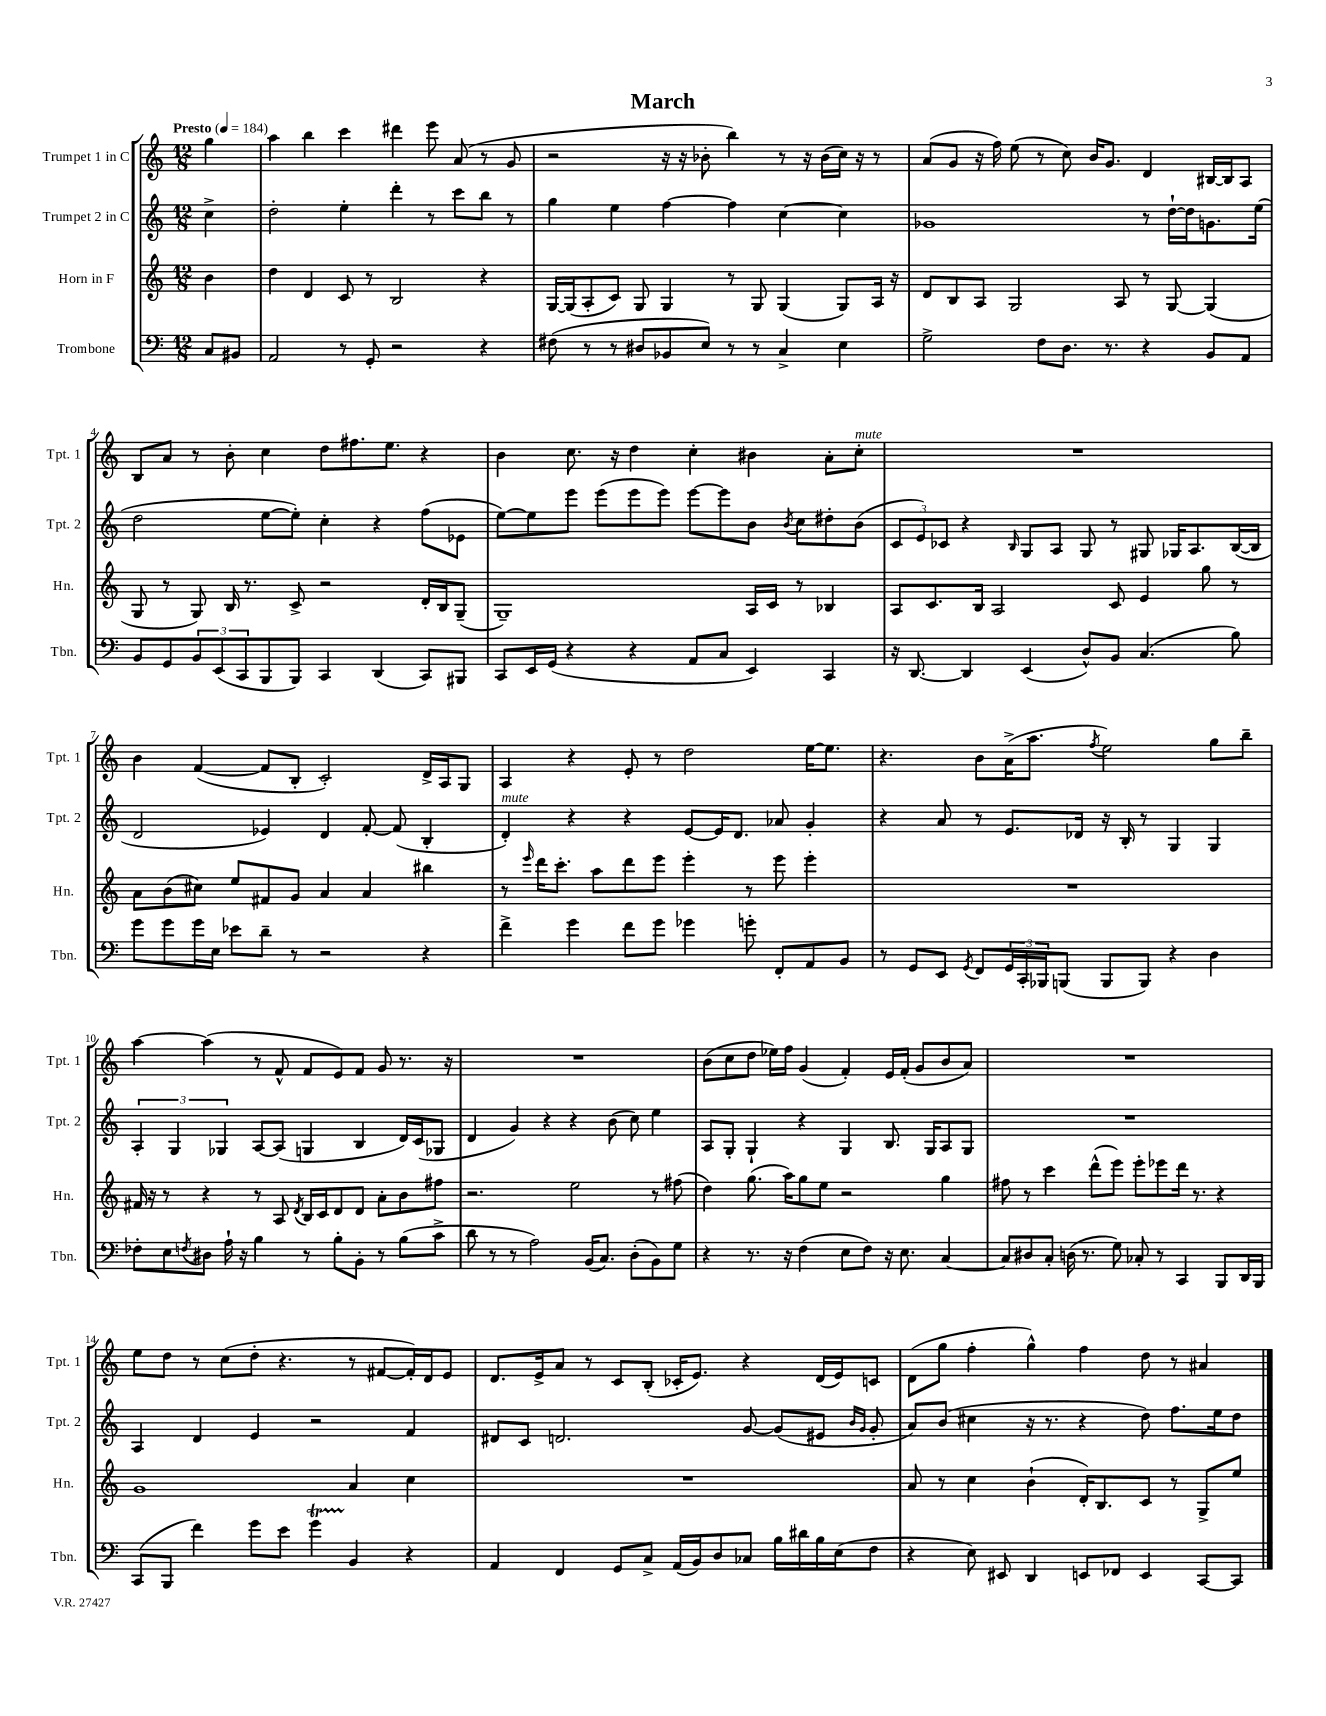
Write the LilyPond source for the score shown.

\header { title = "March" }
<<
\new StaffGroup <<
\new Staff = "s0" \with { instrumentName = "Trumpet 1 in C" shortInstrumentName = "Tpt. 1" } {
    \clef treble \key c \major \numericTimeSignature \time 12/8 \partial 4 \tempo "Presto" 4 = 184
    g''4 |
    a''4 b''4 c'''4 dis'''4 e'''8 a'8( r8 g'8 |
    r2 r16 r16 bes'8-. b''4) r8 r16 bes'16( c''16) r16 r8 |
    a'8( g'8 r16 f''16) e''8( r8 c''8) b'16 g'8. d'4 bis16~ bis16 a8 |
    b8 a'8 r8 b'8-. c''4 d''8 fis''8. e''8. r4 |
    b'4 c''8. r16 d''4 c''4-. bis'4 a'8-. c''8-.^\markup { \italic "mute" } |
    R1. |
    b'4 f'4~( f'8 b8-. c'2-.) d'16-> a16 g8 |
    a4 r4 e'8-. r8 d''2 e''16~ e''8. |
    r4. b'8 a'16->( a''8. \acciaccatura { f''8 } e''2) g''8 b''8-- |
    a''4~ a''4( r8 f'8-^ f'8 e'8) f'8 g'8 r8. r16 |
    R1. |
    b'8( c''8 d''8 ees''16) f''16 g'4( f'4-.) e'16 f'16-.( g'8 b'8 a'8) |
    R1. |
    e''8 d''8 r8 c''8( d''8-. r4. r8 fis'8~ fis'16-.) d'16 e'8 |
    d'8. e'16-> a'8 r8 c'8 b8-.( ces'16-. e'8.) r4 d'16( e'16) c'8 |
    d'8( g''8 f''4-. g''4-^) f''4 d''8 r8 ais'4 \bar "|." |
}
\new Staff = "s1" \with { instrumentName = "Trumpet 2 in C" shortInstrumentName = "Tpt. 2" } {
    \clef treble \key c \major \numericTimeSignature \time 12/8 \partial 4
    c''4-> |
    d''2-. e''4-. d'''4-. r8 c'''8 b''8 r8 |
    g''4 e''4 f''4~ f''4 c''4~ c''4 |
    ges'1 r8 d''16~-! d''16 g'8. e''16( |
    d''2 e''8~ e''8-.) c''4-. r4 f''8( ees'8 |
    e''8~) e''8 e'''8 e'''8( e'''8 e'''8) e'''8~ e'''8 b'8 \acciaccatura { b'8 } c''8 dis''8-. b'8( |
    \tuplet 3/2 { c'8 e'8) ces'8 } r4 \grace { b16 } g8 a8 g8 r8 gis8 ges16 a8. b16~( b16 |
    d'2 ees'4) d'4 f'8~-. f'8( b4-. |
    d'4-.^\markup { \italic "mute" }) r4 r4 e'8~ e'16 d'8. aes'8 g'4-. |
    r4 a'8 r8 e'8. des'16 r16 b16-. r8 g4 g4 |
    \tuplet 3/2 { a4-. g4 ges4 } a8~ a8( g4 b4 d'16) c'16( ges8 |
    d'4 g'4) r4 r4 b'8( c''8) e''4 |
    a8 g8-. g4-! r4 g4 b8. g16 a8 g8 |
    R1. |
    a4 d'4 e'4 r2 f'4 |
    dis'8 c'8 d'2. g'8~ g'8( eis'8 \grace { b'16 g'16 } g'8-. |
    a'8) b'8( cis''4 r16 r8. r4 d''8) f''8. e''16 d''8 \bar "|." |
}
\new Staff = "s2" \with { instrumentName = "Horn in F" shortInstrumentName = "Hn." } {
    \clef treble \key c \major \numericTimeSignature \time 12/8 \partial 4
    b'4 |
    d''4 d'4 c'8 r8 b2 r4 |
    g16~ g16( a8-. c'8) g8 g4 r8 g8 g4( g8) a16 r16 |
    d'8 b8 a8 g2 a8 r8 g8~ g4( |
    g8 r8 g8) b16 r8. c'8-> r2 d'16-. b16 g8--( |
    g1--) a16 c'16 r8 bes4 |
    a8 c'8. b16 a2 c'8 e'4 g''8 r8 |
    a'8 b'8( cis''8) e''8 fis'8 g'8 a'4 a'4 bis''4 |
    r8 \grace { e'''16 } d'''16 c'''8.-. a''8 d'''8 e'''8 e'''4-. r8 e'''8 e'''4-. |
    R1. |
    fis'16 r16 r8 r4 r8 a8 \acciaccatura { d'8 } b16 c'16 d'8 d'8 a'8-. b'8 fis''8 |
    r2. e''2 r8 fis''8( |
    d''4) g''8.( a''16) g''8 e''8 r2 g''4 |
    fis''8 r8 c'''4 d'''8-^( e'''8) e'''8-. ees'''8 d'''16 r8. r4 |
    g'1 a'4 c''4 |
    R1. |
    a'8 r8 c''4 b'4-!( d'16-.) b8. c'8 r8 g8-> e''8 \bar "|." |
}
\new Staff = "s3" \with { instrumentName = "Trombone" shortInstrumentName = "Tbn." } {
    \clef bass \key c \major \numericTimeSignature \time 12/8 \partial 4
    c8 bis,8 |
    a,2 r8 g,8-. r2 r4 |
    fis8( r8 r8 dis8 bes,8 e8) r8 r8 c4-> e4 |
    g2-> f8 d8. r8. r4 b,8 a,8 |
    b,8 g,8 \tuplet 3/2 { b,8 e,8( c,8 } b,,8 b,,8) c,4 d,4( c,8) bis,,8 |
    c,8 e,16 g,16( r4 r4 a,8 c8 e,4) c,4 |
    r16 d,8.~ d,4 e,4( d8-^) b,8 c4.( b8) |
    g'8 g'8 g'16 e16 ees'8 d'8-- r8 r2 r4 |
    f'4-> g'4 f'8 g'8 ges'4 g'8-. f,8-. a,8 b,8 |
    r8 g,8 e,8 \acciaccatura { g,8 } f,8 \tuplet 3/2 { g,16 c,16-. bes,,16 } b,,8( b,,8 b,,8) r4 d4 |
    fes8-. e8 \acciaccatura { f8 } dis8 a16-! r16 b4 r8 b8-. b,8-. r8 b8( c'8-> |
    d'8 r8 r8 a2) b,16( c8.) d8-.( b,8) g8 |
    r4 r8. r16 f4( e8 f8) r16 e8. c4~ |
    c8 dis8 c8-. d16( r8. g8) ces8-. r8 c,4 b,,8 d,16 b,,16 |
    c,8( b,,8 f'4) g'8 e'8 g'4\startTrillSpan b,4\stopTrillSpan r4 |
    a,4 f,4 g,8 c8-> a,16( b,16) d8 ces8 b16 dis'16 b16 e16( f8 |
    r4 e8) eis,8 d,4 e,8 fes,8 e,4 c,8~ c,8 \bar "|." |
}
>>
>>
